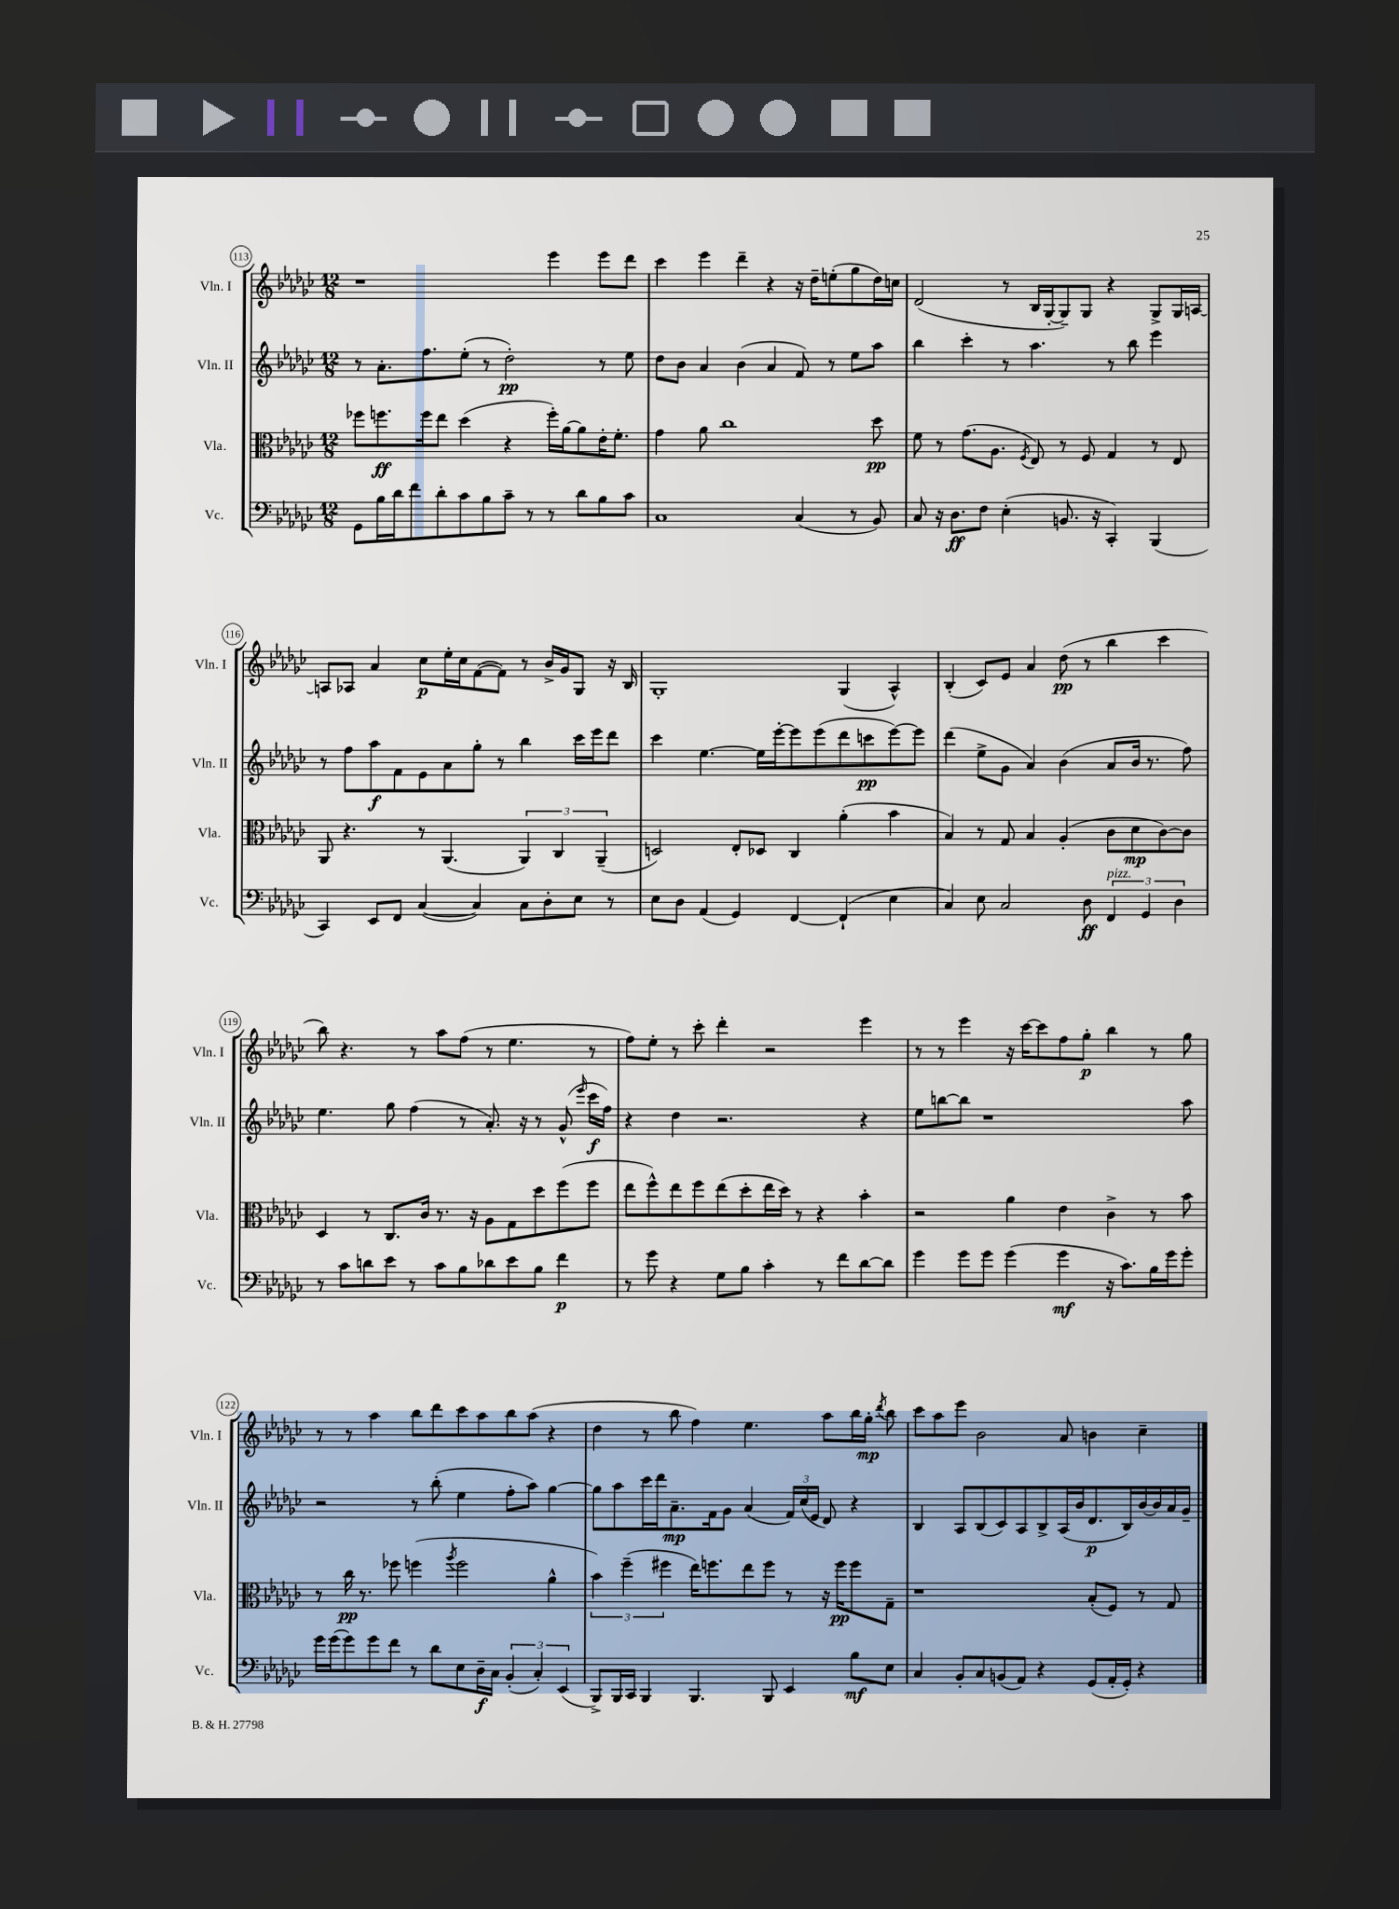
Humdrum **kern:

**kern	**kern	**kern	**kern
*staff4	*staff3	*staff2	*staff1
*clefF4	*clefC3	*clefG2	*clefG2
*k[b-e-a-d-g-c-]	*k[b-e-a-d-g-c-]	*k[b-e-a-d-g-c-]	*k[b-e-a-d-g-c-]
*M12/8	*M12/8	*M12/8	*M12/8
8GG-	8ff-	8r	1r
16B-	8.ff	8.a-'	.
16d-	.	.	.
8f	.	.	.
.	16ff	8.ff	.
8d-'	8ee-	.	.
8c-	(4dd-	(8ee-'	.
8B-	.	8r	.
8c-~	4r	2dd-')	.
8r	.	.	.
8r	16ff')	.	4eee-
.	[16a-	.	.
8d-	8a-]	.	.
8B-	16e-'	8r	8eee-
.	8.f'	.	.
8c-	.	8ee-	8ddd-
=	=	=	=
1C-	4g-	8dd-	4ccc-
.	.	8b-	.
.	8a-	4a-	4eee-
.	1cc-	.	.
.	.	(4b-	4ddd-~
.	.	4a-	4r
(4C-	.	8f)	16r
.	.	.	16dd-~
.	.	8r	(8ee'
8r	.	8ee-	8gg-
8BB-)	8dd-	8aa-	16dd-)
.	.	.	16cc
=	=	=	=
8C-	8f	4bb-	(2d-
16r	8r	.	.
8.D-	.	.	.
.	(8.g-	4ccc-'	.
8F	.	.	.
.	8.A-	.	.
(4E-'	.	8r	8r
.	8qF	.	.
.	8E-)	4.aa-	16B-
.	.	.	[16G-'
8.BB	8r	.	8G-~])
.	8F	.	8G-
16r	.	.	.
4CC-')	4G-	8r	4r
.	.	8bb-	.
(4BBB-	8r	4eee-	8G-^
.	8E-	.	16G-
.	.	.	[16A
=	=	=	=
4CC-)	8AA-	8r	8A]
.	4.r	8ff	8A-
8EE-	.	8aa-	4a-
8FF	.	8f	.
([4C-	8r	8e-	8cc-
.	(4.AA-	8a-	16ee-'
.	.	.	16cc-
4C-])	.	8gg-'	([8f
.	.	8r	8f])
8C-	6AA-)	4bb-	8r
8D-'	.	.	16b-^
.	6C-	.	.
.	.	.	16g-
8E-	.	16ccc-	8G-
.	.	16eee-	.
.	(6AA-~	.	.
8r	.	8ddd-	16r
.	.	.	16B-
=	=	=	=
8E-	2D)	4ccc-	1G-'
8D-	.	.	.
(4AA-	.	[4.ee-	.
4GG-)	8E-'	.	.
.	8D-	16ee-]	.
.	.	[16eee-'	.
[4FF	4C-	8eee-]	.
.	.	(8eee-	.
(4FF`]	(4a-'	8ddd-	(4G-
.	.	8ccc	.
4E-	4b-	[8eee-)	4A-^^)
.	.	8eee-]	.
=	=	=	=
4C-)	4B-)	(4ddd-	(4B-'
8E-	8r	8ee-^	8c-)
2C-	8G-	8g-	8e-
.	4B-	4a-)	4a-
.	(4A-'	(4b-	(8dd-
8D-	.	.	8r
6FF	8c-	8a-	4bb-
.	8d-	16b-	.
6GG-	.	.	.
.	.	8.r	.
.	[8c-)	.	4ccc-
6D-	.	.	.
.	8c-]	8ff)	.
=	=	=	=
8r	4D-	4.ee-	8bb-)
8c-	.	.	4.r
8d	8r	.	.
8e-	8.C-	8gg-	.
8r	.	(4ff	8r
.	16c-	.	.
8c-	8.r	.	8aa-
8B-	.	8r	(8ff
.	16r	.	.
8d-	8A-	8.a-')	8r
8e-	8G-	.	4.ee-
.	.	16r	.
8B-	8dd-	8r	.
4f	(8ff	(8g-^^	.
.	.	16qqeee-	.
.	8ff	16ccc-	8r
.	.	16ff)	.
=	=	=	=
8r	8ee-	4r	8ff)
8g-	8ff^^)	.	8ee-'
4r	8ee-	4dd-	8r
.	8ff	.	8ccc-'
8G-	(8ee-	2.r	4ddd-'
8B-	8dd-'	.	.
4c-'	16ee-	.	2r
.	16dd-)	.	.
.	8r	.	.
8r	4r	.	.
8f	.	.	.
[8d-	4b-'	4r	4eee-
8d-]	.	.	.
=	=	=	=
4g-	2r	8ee-	8r
.	.	[8bb	8r
8g-	.	8bb]	4eee-
8g-	.	1r	.
(4g-	4a-	.	16r
.	.	.	[16ccc-
.	.	.	8ccc-]
4g-	4e-	.	8ff
.	.	.	8gg-'
16r	4c-^	.	4bb-
8.c-)	.	.	.
16B-	8r	.	8r
16g-	.	.	.
8g-'	8b-	8aa-	8gg-
=	=	=	=
16g-	8r	2r	8r
(16g-	.	.	.
8g-)	16cc-	.	8r
.	8.r	.	.
8g-	.	.	4aa-
8f	8ff-	.	.
8r	(4ff	8r	8bb-
8d-	.	(8bb-'	8ddd-
.	8qaa-	.	.
8E-	2ff	4ee-	8ccc-
16D-~	.	.	8aa-
16C-	.	.	.
(6BB-'	.	8ff'	8bb-
.	.	8aa-)	(8aa-
6C-')	.	.	.
.	4a-^^	[4gg-	4r
(6EE-	.	.	.
=	=	=	=
8BBB-^)	6b-)	8gg-]	4dd-
16BBB-	.	8aa-	.
.	(6ff~	.	.
16CC-	.	.	.
4BBB-	.	16ccc-	8r
.	.	16ddd-	.
.	6ff#	.	.
.	.	8.a-~	8bb-
4.BBB-	16ee-)	.	4ff)
.	8.ff	16f	.
.	.	8g-	.
.	8ee-	(4a-	4.ee-
8BBB-	8ff	.	.
4EE-	8r	24f)	.
.	.	(24cc-	.
.	.	24e-	.
.	16r	8d-)	8aa-
.	16ff	.	.
8B-	8ff	4r	16bb-
.	.	.	16gg-'
.	.	.	8qddd-
8E-	8G-~	.	8bb-
=	=	=	=
4C-	1r	4B-	8ccc-
.	.	.	8aa-
8BB-'	.	8A-	8eee-
8C-	.	(8B-	2b-
(8BB	.	8c-)	.
8AA-)	.	8A-	.
4r	.	8B-^	.
.	.	(16A-	8a-
.	.	16b-	.
(8GG-	(8B-'	8.d-	4b
16AA-'	8F)	.	.
16GG-')	.	16B-)	.
4r	8r	[16b-	4cc-~
.	.	16b-]	.
.	8G-	16a-	.
.	.	16g-~	.
==	==	==	==
*-	*-	*-	*-
